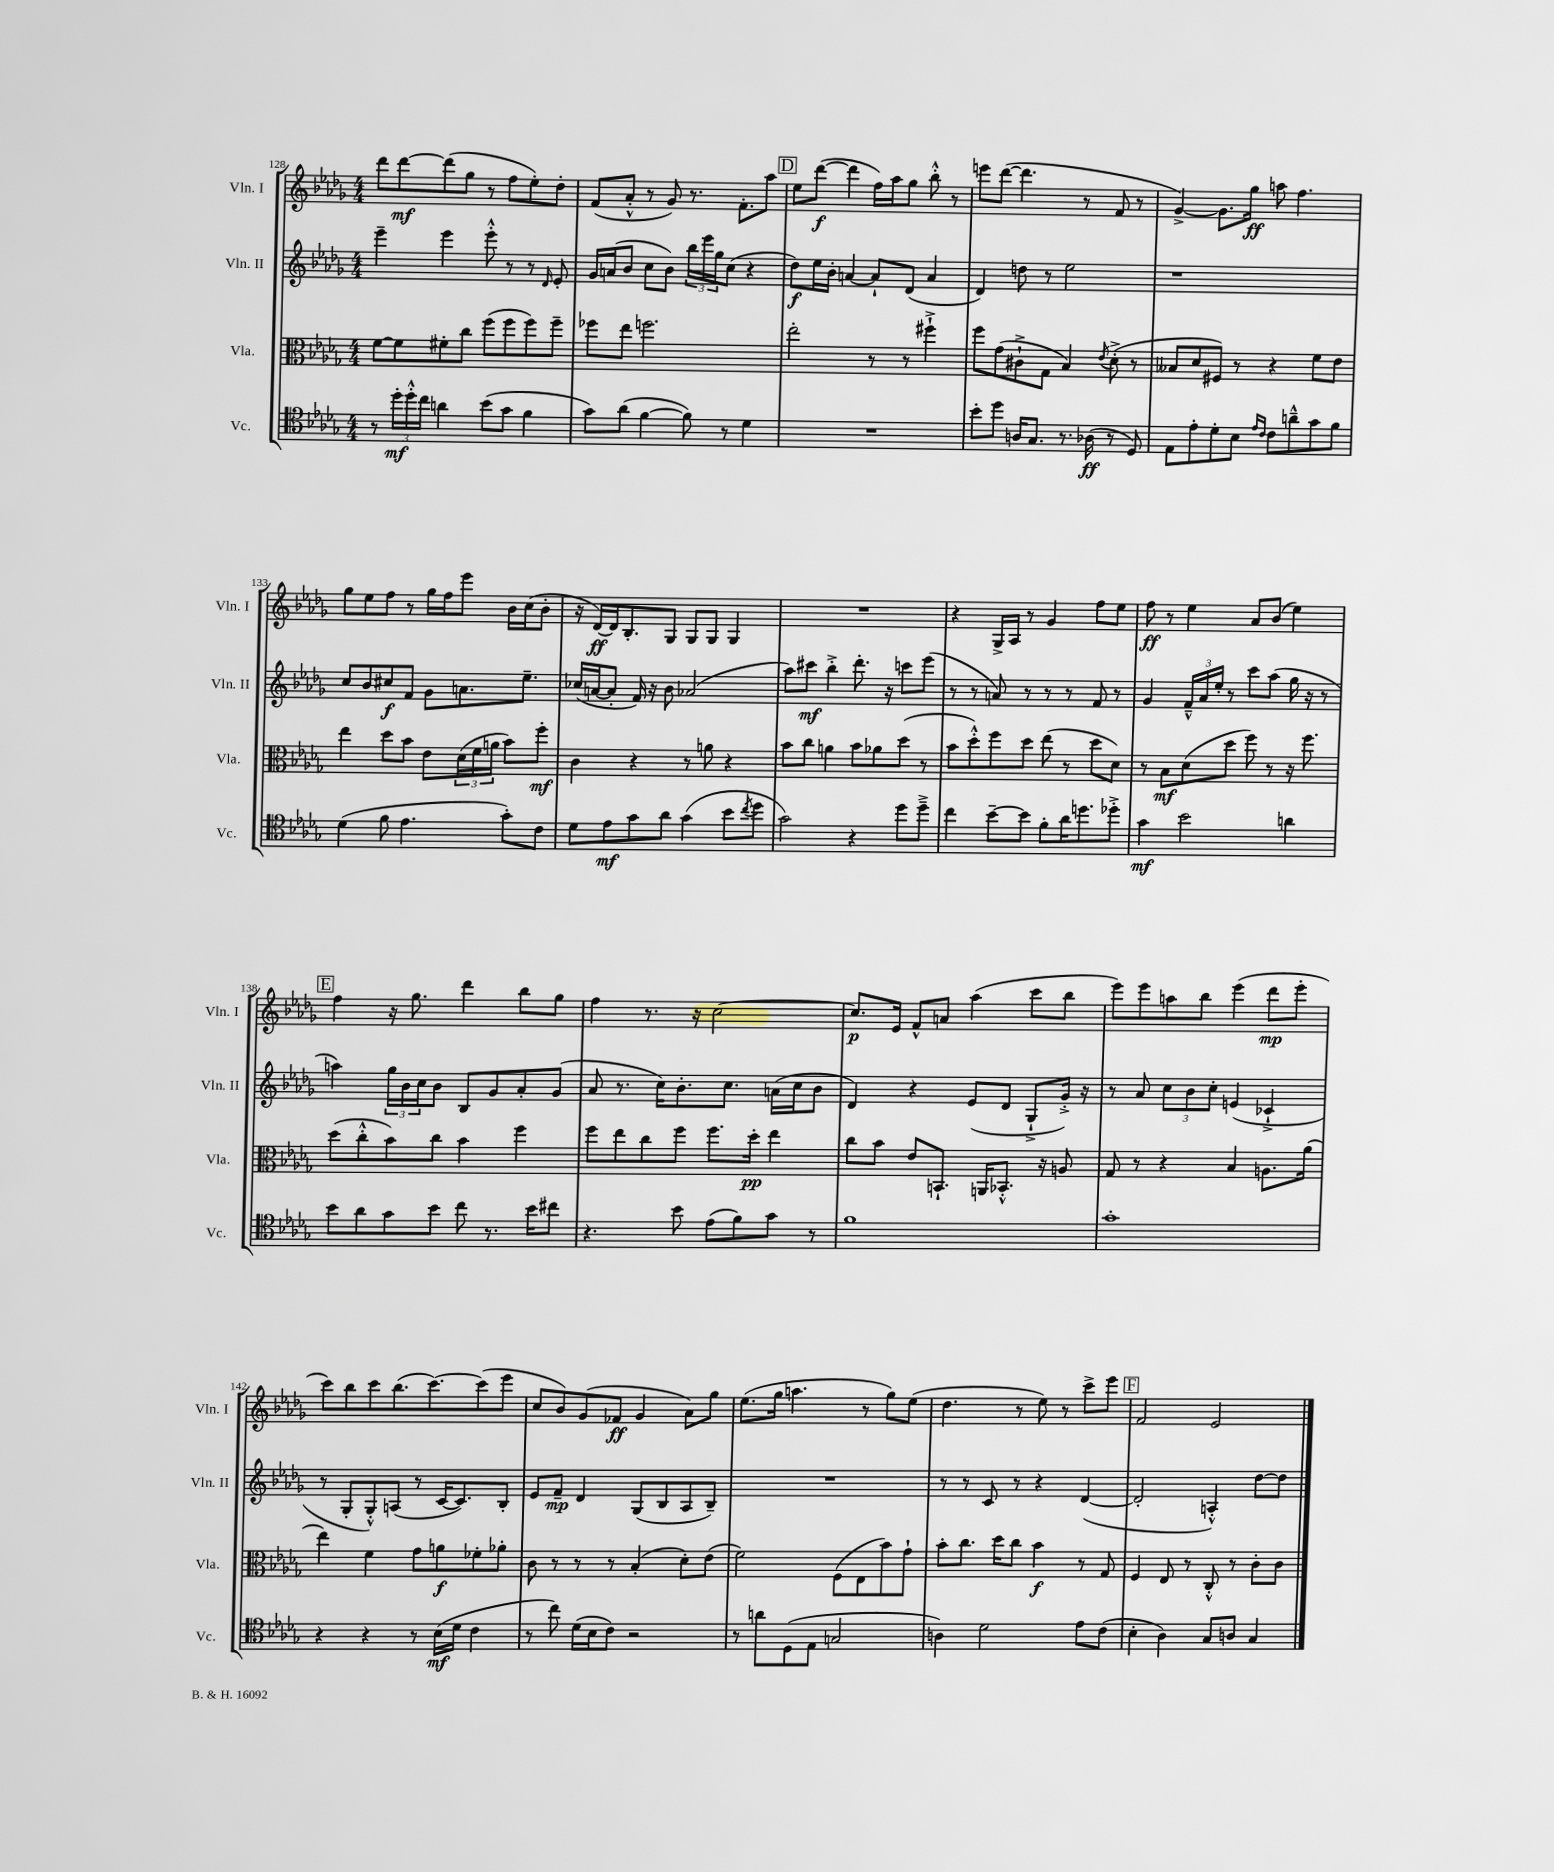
<<
\new StaffGroup <<
\new Staff = "s0" \with { instrumentName = "Vln. I" shortInstrumentName = "Vln. I" } {
    \clef treble \key des \major \numericTimeSignature \time 4/4
    des'''8 des'''8~\mf des'''8( ges''8 r8 f''8 ees''8-.) des''8-. |
    f'8( aes'8-.-^ r8 ges'8) r8. f'8.-. aes''8 |
    \mark \markup { \box "D" } ees''8 des'''8~\f( des'''4 f''16) aes''16 ges''8 bes''8-.-^ r8 |
    e'''8 des'''8~( des'''4. r8 f'8 r8 |
    ges'4~->) ges'8. ges''16\ff a''8 f''4. |
    ges''8 ees''8 f''8 r8 ges''16 f''16 ees'''8 bes'16 c''16( bes'8-. |
    r16 des'16~\ff) des'16 bes8.-. ges8 ges8 ges8 ges4 |
    R1 |
    r4 ges16-> aes16 r8 ges'4 f''8 ees''8 |
    f''8\ff r8 ees''4 aes'8 bes'8( ees''4) |
    \mark \markup { \box "E" } f''4 r16 ges''8. des'''4 bes''8 ges''8 |
    f''4 r8. r16 c''2~ |
    c''8.\p ees'16 f'8-^ a'8 aes''4( c'''8 bes''8 |
    ees'''8) ees'''8 a''8 bes''8 ees'''4( des'''8\mp ees'''8-. |
    c'''8) bes''8 c'''8 bes''8.( c'''8.~) c'''8( ees'''8 |
    c''8 bes'8) ges'8( fes'8\ff ges'4 aes'8) ges''8 |
    ees''8.( ges''16 a''4. r8 ges''8) ees''8( |
    des''4. r8 ees''8) r8 c'''8-> ees'''8 |
    \mark \markup { \box "F" } f'2 ees'2 \bar "|." |
}
\new Staff = "s1" \with { instrumentName = "Vln. II" shortInstrumentName = "Vln. II" } {
    \clef treble \key des \major \numericTimeSignature \time 4/4
    ees'''4-- ees'''4 ees'''8-.-^ r8 r8 \grace { des'16 } ees'8-. |
    ges'16 a'16( bes'8 c''8 bes'8) \tuplet 3/2 { bes''16 ees'''16 ges''16 } c''8( r4 |
    \mark \markup { \box "D" } des''8\f) ees''16 bes'16-. a'4~ a'8-! des'8( a'4 |
    des'4) d''8 r8 ees''2 |
    r1 |
    c''8 bes'8 cis''8\f f'8 ges'8 a'8. ees''8.-- |
    ces''16( a'16~ a'8-. f'16) r16 bes'8 aes'2( |
    aes''8) cis'''8\mf bes''4-.-> des'''8.-. r16 c'''8 ees'''8( |
    r8 r8 a'8) r8 r8 r8 f'8 r8 |
    ges'4 \tuplet 3/2 { f'16---^ aes'16 ees''16-. } r8 c'''8 aes''8( ges''16 r16 r8 |
    \mark \markup { \box "E" } a''4) \tuplet 3/2 { ges''16 bes'16 c''16 } bes'8 bes8 ges'8 aes'8-. ges'8( |
    aes'8 r8. c''16) bes'8.-. c''8. a'16( c''16 bes'8 |
    des'4) r4 ees'8( des'8 ges8-!-> ges'16-.->) r16 |
    r8 aes'8 \tuplet 3/2 { c''8 bes'8 c''8-. } e'4( ces'4-!-> |
    r8 ges8-. ges8-.-^) a8( r8 c'16~ c'8.) bes8-. |
    ees'8 f'8--\mp des'4 ges8( bes8 aes8 bes8--) |
    R1 |
    r8 r8 c'8 r8 r4 des'4~( |
    \mark \markup { \box "F" } des'2-. a4-.-^) des''8~ des''8 \bar "|." |
}
\new Staff = "s2" \with { instrumentName = "Vla." shortInstrumentName = "Vla." } {
    \clef alto \key des \major \numericTimeSignature \time 4/4
    f'8~ f'8 fis'8-. c''8 f''8( f''8 f''8) f''8-- |
    fes''8 ees''8 f''2. |
    \mark \markup { \box "D" } ees''2-. r8 r8 fis''4-!-> |
    f''8 ges'8( cis'8-!-> ges8 bes4) \acciaccatura { ees'8 } des'8-.->( r8 |
    beses8 des'8 fis8) r8 r4 f'8 ees'8 |
    ees''4 des''8 bes'8 ees'8 \tuplet 3/2 { des'16( f'16 a'16 } bes'8) f''8-.\mf |
    c'4 r4 r8 a'8 r4 |
    bes'8 c''8 a'4 bes'8 aes'8 des''8( r8 |
    bes'8 des''8-.-^) f''8 des''8 ees''8( r8 des''8 des'8) |
    r8 bes8\mf des'8( des''8 f''8) r8 r16 f''8. |
    \mark \markup { \box "E" } des''8( c''8-.-^ bes'8) c''8 bes'4 f''4 |
    f''8 ees''8 c''8 f''8 f''8. des''16-.\pp ees''4 |
    c''8 bes'8 ees'8 b,8.-! a,16 bes,8.-.-^ r16 a8 |
    ges8 r8 r4 bes4 a8. aes'16( |
    ees''4) f'4 ges'8 a'8\f fes'8-. aes'8-. |
    c'8 r8 r8 r8 bes4-.( des'8-.) ees'8( |
    f'2) f8( ees8 bes'8) ges'8-! |
    bes'8-. c''8. des''16 c''8 bes'4\f r8 ges8 |
    \mark \markup { \box "F" } f4 ees8 r8 c8-.-^ r8 c'8-. c'8 \bar "|." |
}
\new Staff = "s3" \with { instrumentName = "Vc." shortInstrumentName = "Vc." } {
    \clef tenor \key des \major \numericTimeSignature \time 4/4
    r8 \tuplet 3/2 { des''16-.\mf des''16-.-^ c''16 } a'4 bes'8( ges'8 f'4 |
    ges'8) aes'8( f'4~ f'8) r8 des'4 |
    \mark \markup { \box "D" } R1 |
    bes'8-. des''8 a16 ges8. r8. aes16\ff( r8 des8) |
    ees8 ees'8-. des'8-. bes8 \grace { ees'16 c'16 } c'8 a'8---^ ges'8 f'8 |
    des'4( f'8 ees'4. ges'8-.) c'8 |
    des'8 ees'8\mf ges'8 aes'8 ges'4( bes'8 \acciaccatura { c''8 } des''8 |
    ges'2) r4 des''8 des''8---> |
    c''4 bes'8~-- bes'8 f'8-. aes'16 d''8. des''8-.-> |
    ges'4\mf bes'2 a'4 |
    \mark \markup { \box "E" } bes'8 aes'8 ges'8 bes'8 c''8 r8. bes'16 cis''8 |
    r4. bes'8 ees'8( f'8) ges'8 r8 |
    f'1 |
    ges'1-. |
    r4 r4 r8 bes16\mf( des'16 c'4 |
    r8 c''8) des'16( bes16 c'8) r2 |
    r8 a'8 des8( ees8 g2 |
    a4) des'2 ees'8 c'8( |
    \mark \markup { \box "F" } bes4-. aes4) ges8 a8 ges4 \bar "|." |
}
>>
>>
\layout { \context { \Score currentBarNumber = #128 } }
